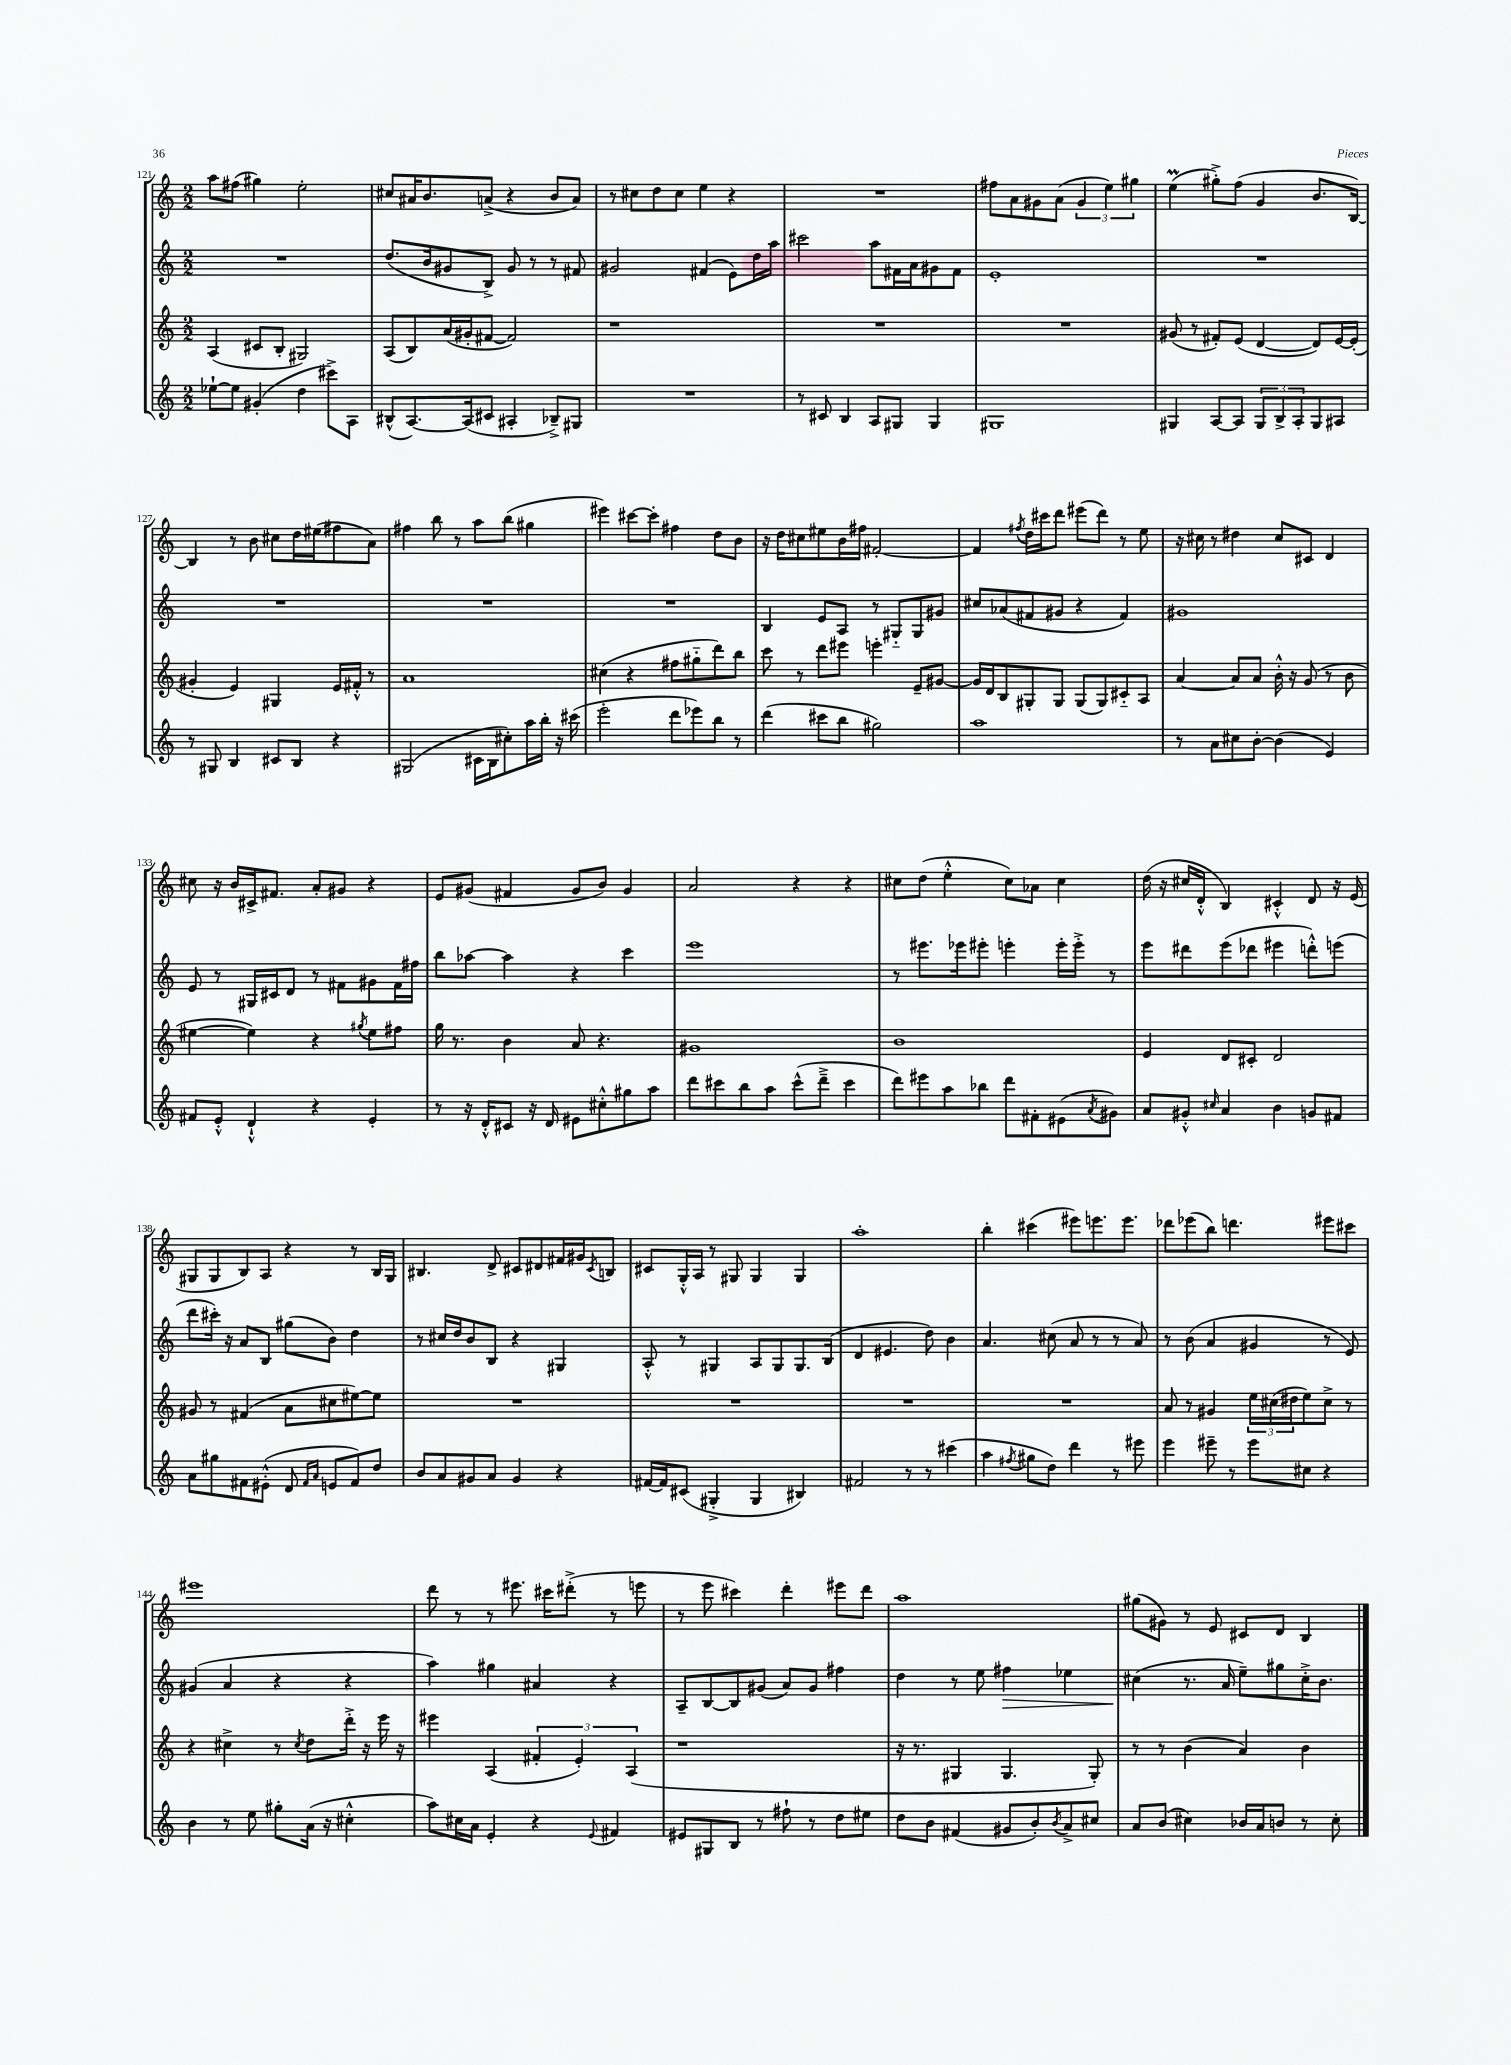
<<
\new StaffGroup <<
\new Staff = "s0" {
    \clef treble \key c \major \numericTimeSignature \time 2/2
    a''8 fis''8( gis''4) e''2-. |
    cis''8 ais'16 b'8. a'8->( r4 b'8 a'8) |
    r8 cis''8 d''8 cis''8 e''4 r4 |
    R1 |
    fis''8 a'8 gis'8 a'8( \tuplet 3/2 { gis'4 e''4) gis''4 } |
    e''4\prall( gis''8-.->) f''8( g'4 b'8. b16~) |
    b4 r8 b'8 cis''8 d''16 eis''16( fis''8 a'8) |
    fis''4 b''8 r8 a''8 b''8( gis''4 |
    eis'''4) cis'''8~ cis'''8-. fis''4 d''8 b'8 |
    r16 d''16 cis''8 eis''8 b'16 fis''16 fis'2~-. |
    fis'4 \acciaccatura { fis''8 } d''16 cis'''16 d'''8 eis'''8( d'''8) r8 e''8 |
    r16 cis''16 r8 dis''4 cis''8 cis'8 d'4 |
    cis''8 r16 b'16 cis'16-> fis'8. a'8-. gis'8 r4 |
    e'8 gis'8( fis'4 gis'8 b'8) gis'4 |
    a'2 r4 r4 |
    cis''8 d''8( e''4-.-^ cis''8) aes'8 cis''4 |
    d''16( r16 cis''16 d'16-.-^ b4) cis'4-.-^ d'8 r16 e'16( |
    gis8 gis8 b8) a8 r4 r8 b16 gis16 |
    bis4. d'8-> cis'8 dis'8 fis'16 gis'16 \acciaccatura { cis'8 } b8 |
    cis'8 g16-.-^ a16 r8 gis8 gis4 gis4 |
    a''1-. |
    b''4-. cis'''4( eis'''8) e'''8. e'''8. |
    des'''8 ees'''8( b''8) d'''4. eis'''8 cis'''8 |
    eis'''1 |
    d'''8 r8 r8 eis'''8. cis'''16 dis'''8-.->( r8 e'''8 |
    r8 e'''8 cis'''4) d'''4-. eis'''8 d'''8 |
    a''1 |
    gis''8( gis'8) r8 e'8 cis'8 d'8 b4 \bar "|." |
}
\new Staff = "s1" {
    \clef treble \key c \major \numericTimeSignature \time 2/2
    R1 |
    d''8.( b'16 gis'8 b8->) gis'8 r8 r8 fis'8 |
    gis'2 fis'4( e'8) d''16 a''16 |
    cis'''2 a''8 fis'16 a'16 gis'8 fis'8 |
    e'1-. |
    R1 |
    R1 |
    R1 |
    R1 |
    b4 e'8 a8 r8 gis8-_ gis8 gis'8 |
    cis''8 aes'8( fis'8 gis'8 r4 fis'4) |
    gis'1 |
    e'8 r8 gis16 cis'16 d'8 r8 fis'8 gis'8 fis'16 fis''16 |
    b''8 aes''8~ aes''4 r4 c'''4 |
    e'''1 |
    r8 eis'''8. ees'''16 eis'''8-. e'''4-. e'''16-. e'''16-.-> r8 |
    e'''8 dis'''8 e'''8( des'''8 eis'''4 d'''8-.-^) e'''8( |
    d'''8 cis'''16-.) r16 a'8 b8 gis''8( b'8) d''4 |
    r8 cis''16 d''16 b'8 b8 r4 gis4 |
    a8-.-^ r8 gis4 a8 gis8 gis8. b16( |
    d'4 eis'4. d''8) b'4 |
    a'4. cis''8( a'8 r8 r8 a'8) |
    r8 b'8( a'4 gis'4 r8 e'8) |
    gis'4( a'4 r4 r4 |
    a''4) gis''4 ais'4 r4 |
    a8-- b8~ b8 gis'8( a'8) gis'8 fis''4 |
    d''4 r8 e''8 fis''4\> ees''4 |
    cis''4\!( r8. a'16 e''8--) gis''8 cis''16-.-> b'8. \bar "|." |
}
\new Staff = "s2" {
    \clef treble \key c \major \numericTimeSignature \time 2/2
    a4( cis'8 b8-. gis2) |
    a8( b8) a'16( gis'16-. fis'8~ fis'2) |
    r1 |
    R1 |
    R1 |
    gis'8( r8 fis'8-.) e'8( d'4~ d'8) e'16~ e'16-.( |
    gis'4-. e'4) gis4 e'16 fis'16-.-^ r8 |
    a'1 |
    cis''4( r4 fis''8 gis''8-_ d'''8) b''8 |
    c'''8 r8 d'''8 eis'''8 e'''4-. e'8-- gis'8~ |
    gis'16 d'16 b8 gis8-. gis8 gis8( gis8) cis'8-_ a8 |
    a'4~ a'8 a'8 b'16-.-^ r16 g'8( r8 b'8 |
    eis''4~ eis''4) r4 \acciaccatura { gis''8 } eis''8 fis''8 |
    g''16 r8. b'4 a'8 r4. |
    gis'1 |
    b'1 |
    e'4 d'8 cis'8-. d'2 |
    gis'8 r8 fis'4( a'8 cis''8 eis''8~) eis''8 |
    R1 |
    R1 |
    R1 |
    R1 |
    a'8 r8 gis'4 \tuplet 3/2 { e''16 cis''16( dis''16 } e''8) cis''8-> r8 |
    r4 cis''4-> r8 \acciaccatura { cis''8 } d''8 d'''16-.-> r16 e'''16 r16 |
    eis'''4 a4( \tuplet 3/2 { fis'4-. e'4-.) a4( } |
    r1 |
    r16 r8. gis4 gis4. gis8-.) |
    r8 r8 b'4( a'4) b'4 \bar "|." |
}
\new Staff = "s3" {
    \clef treble \key c \major \numericTimeSignature \time 2/2
    ees''8~-! ees''8 gis'4-.( d''4 cis'''8->) a8 |
    bis8-^( a8.~) a16( cis'8 ais4-. bes8--->) gis8 |
    R1 |
    r8 cis'8 b4 a8 gis8 gis4 |
    gis1 |
    gis4 a8~ a8 \tuplet 3/2 { gis8 b8-> a8-. } gis8 ais8 |
    r8 gis8 b4 cis'8 b8 r4 |
    gis2( cis'16 b16 cis''8-.) a''16 b''16-. r16 cis'''16( |
    e'''2-. d'''8 ees'''8) b''8 r8 |
    d'''4( cis'''8 b''8 gis''2) |
    a''1 |
    r8 a'8 cis''8 b'8~-. b'4( e'4) |
    fis'8 e'8-.-^ d'4-!-^ r4 e'4-. |
    r8 r16 d'16-.-^ cis'8 r16 d'16 eis'8 cis''8-.-^ gis''8 a''8 |
    d'''8 cis'''8 b''8 a''8 cis'''8-^( d'''8---> cis'''4 |
    d'''8) eis'''8 a''8 bes''8 d'''8 fis'8-. eis'8( \acciaccatura { a'8 } gis'8) |
    a'8 gis'8-.-^ \grace { cis''16 } a'4 b'4 g'8 fis'8 |
    a'8 gis''8 fis'8 eis'8-.-^( d'8 \grace { fis'16 a'16 } e'8 fis'8) d''8 |
    b'8 a'8 gis'8 a'8 gis'4 r4 |
    fis'16~ fis'16 cis'8( gis4-.-> gis4 bis4) |
    fis'2 r8 r8 cis'''4( |
    a''4 \acciaccatura { fis''8 } gis''8 d''8) d'''4 r8 eis'''8 |
    e'''4 eis'''8-- r8 eis'''8 cis''8 r4 |
    b'4 r8 e''8 gis''8-. a'16( r16 cis''4-.-^ |
    a''8) cis''16 a'16 e'4-. r4 \appoggiatura { e'8 } fis'4 |
    eis'8 gis8 b8 r8 fis''8-! r8 d''8 eis''8 |
    d''8 b'8 fis'4( gis'8 b'8-.) \acciaccatura { b'8 } a'8-> cis''8 |
    a'8 b'8( cis''4) bes'16 a'16 b'8 r8 cis''8-. \bar "|." |
}
>>
>>
\layout { \context { \Score currentBarNumber = #121 } }
